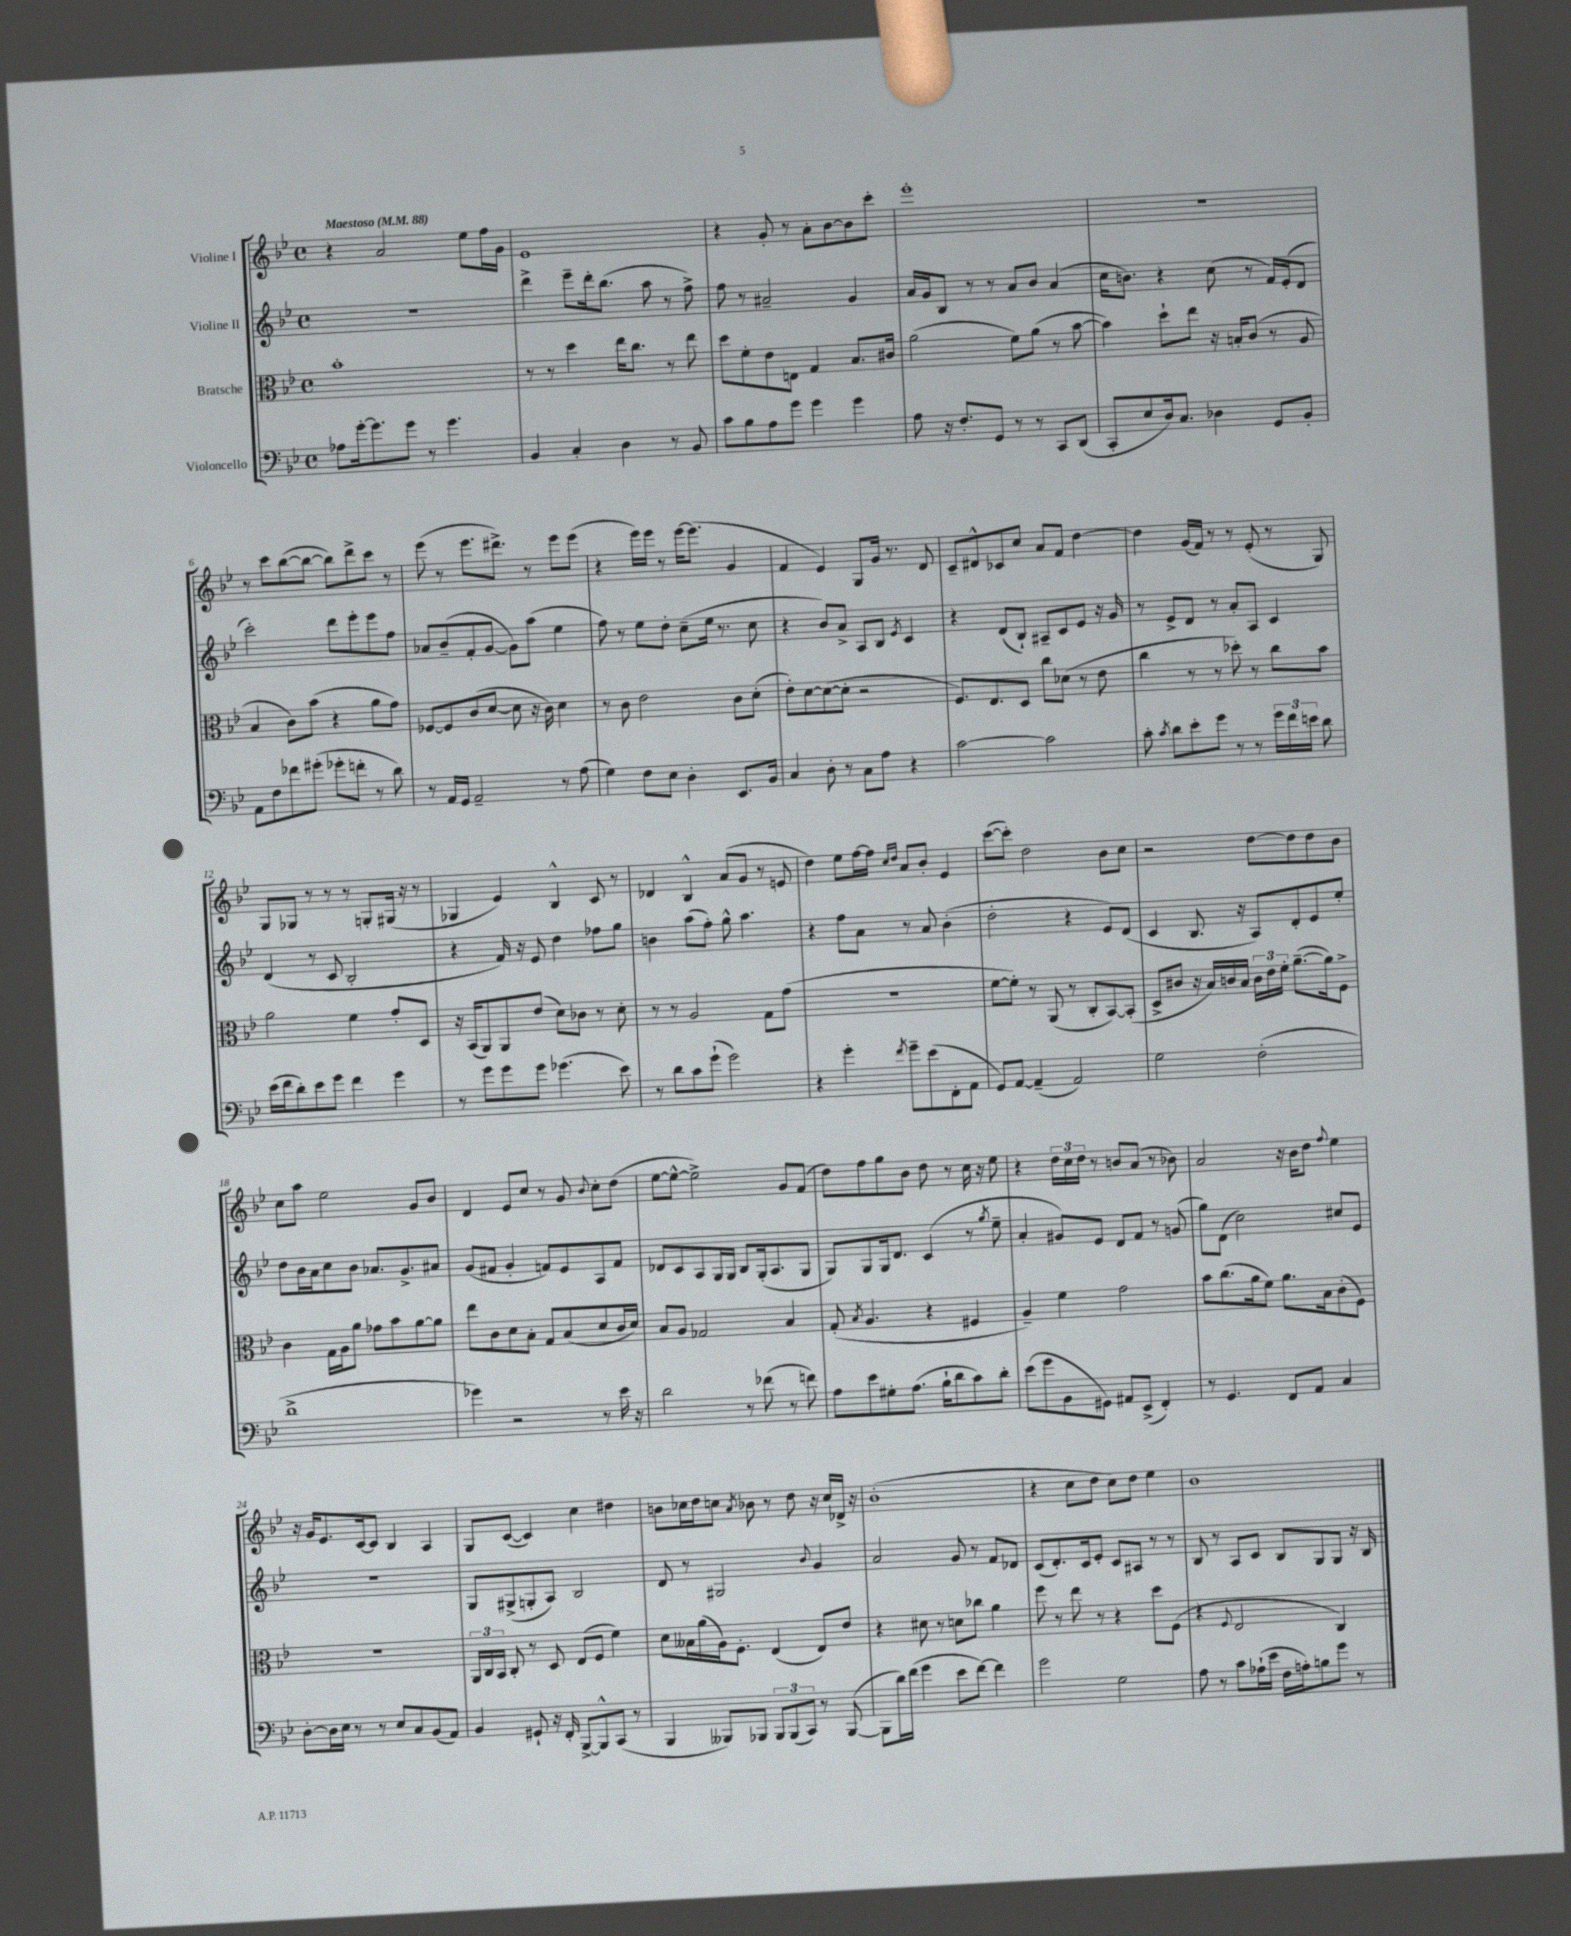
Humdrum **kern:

**kern	**kern	**kern	**kern
*staff4	*staff3	*staff2	*staff1
*clefF4	*clefC3	*clefG2	*clefG2
*k[b-e-]	*k[b-e-]	*k[b-e-]	*k[b-e-]
*M4/4	*M4/4	*M4/4	*M4/4
*met(c)	*met(c)	*met(c)	*met(c)
*MM88	*MM88	*MM88	*MM88
8A-	1b-'	1r	4r
[16g'	.	.	.
8.g]	.	.	.
.	.	.	2a
8g	.	.	.
8r	.	.	.
4.g	.	.	.
.	.	.	8ee-
.	.	.	16ff
.	.	.	16g
=	=	=	=
4BB-	8r	4ddd^	1e-
.	8r	.	.
4C'	4dd	8eee-~	.
.	.	16ddd'	.
.	.	(8.bb-	.
4D	16ee-	.	.
.	8.cc	.	.
.	.	8aa	.
8r	8r	8r	.
8BB-	8ee-	8ff^)	.
=	=	=	=
8c	8dd	8ff	4r
8B-	8f'	8r	.
8A	8e-	2a#~	8g'
8g	8E	.	8r
4g	4G	.	8a'
.	.	.	[8b-
4g	8.B-	4g	8b-]
.	.	.	8ccc'
.	16c#	.	.
=	=	=	=
8A	(2a	16a	1eee-'
.	.	16g	.
16r	.	8B-	.
8.F'	.	.	.
.	.	8r	.
8GG	.	8r	.
8r	8f)	8a	.
8r	(8a	8b-	.
8CC	8r	(4a	.
(8DD	[8b-	.	.
=	=	=	=
8CC'	4b-])	16cc	1r
.	.	8.b)	.
8E-	.	.	.
16D)	8dd`	4r	.
8.C	.	.	.
.	8ee-	.	.
4D-	16r	(8cc	.
.	16B'	.	.
.	(8c	8r	.
8GG	8r	16f)	.
.	.	(16e-'	.
8BB-'	8A	8d	.
=	=	=	=
8AA	4B-	2ccc')	8r
8F	.	.	8ccc
8f-	8c)	.	([8bb-
(8g#'	(8b-	.	8bb-_
8g-'	4r	8ddd	8bb-])
8f'	.	8eee-'	8ddd^
8r	8a	8eee-	8ccc
8d)	8g)	8ff	8r
=	=	=	=
8r	[8F-	8a-	(8eee-
16AA	8F-]	(8b-~	8r
16GG	.	.	.
2AA~	(8c	8f'	8.eee-
.	[8d	[8g	.
.	.	.	8.ddd#^)
.	8d]	8g])	.
.	16r	(8aa	8r
.	16c)	.	.
8r	4d	4ee-	8eee-
(8A	.	.	(8eee-
=	=	=	=
4G)	8r	8ff)	4r
.	8c	8r	.
8F	2e-	8ee-	16eee-)
.	.	.	16eee-
8E-	.	8dd'	8r
4D'	.	(8cc~	[16eee-
.	.	.	(8.eee-]
.	.	16ee-	.
.	.	8.r	.
8.EE-	8c	.	4g
.	(8d'	8cc	.
16BB-	.	.	.
=	=	=	=
4C	8e-')	4r	4f
.	[8d	.	.
8D'	(8d_	8b-)	4e-)
8r	8d']	8a^	.
8C	2r	8A	8G
8A	.	8B-	16g
.	.	.	8.r
.	.	8qe-	.
4r	.	4c	.
.	.	.	8d
=	=	=	=
[2c	8.F)	4r	8c~
.	.	.	8d#^^
.	8.E-	.	.
.	.	(8d	8c-
.	8D	8B-`)	8cc
2c]	8cc	8A#~	8a
.	(8d-	8c	8f
.	8r	8e-	[4dd
.	8e-	16r	.
.	.	16g	.
=	=	=	=
8c'	4cc	8r	4dd]
8qc	.	.	.
8d	.	8e-^	.
8e-'	8r	8d	(16g
.	.	.	16f)
8g	8r	8r	8r
8r	8dd-')	8a'	8r
8r	8r	8A	(8e-'
24g	8cc	4c	8r
24f	.	.	.
24e	.	.	.
8d	8b-	.	8G)
=	=	=	=
(16e-	2a	(4d	8G
16f	.	.	.
8d')	.	.	8G-
8e-	.	8r	8r
8g	.	8c	8r
4f	4f	2B-'	8r
.	.	.	8G'
4g	8g'	.	(16G#
.	.	.	16r
.	8D	.	8r
=	=	=	=
8r	16r	4r	4G-
.	(16BB-	.	.
8g	8AA)	.	.
8g	8AA	16f)	4e-)
.	.	16r	.
8g	(8e-	8e-	.
(4.g-	8d)	4dd	4B-^^
.	8c-	.	.
.	8r	8ff-	8c
8e-)	8d'	8gg	8r
=	=	=	=
8r	8r	4b	4d-
8d	8r	.	.
8c	2A	(8aa	4B-^^
(8g`	.	8ff')	.
2g)	.	8gg^^	(8a
.	.	4.aa	8g
.	8G	.	8r
.	(8g	.	8e
=	=	=	=
4r	1r	4r	4dd)
4g'	.	8ff	8ee-
.	.	8a	[16ff
.	.	.	16ff]
.	.	.	16qqcc
8qf	.	.	16qqdd
8g~	.	8r	8a
(8e-	.	8a	8b-'
8FF'	.	(4b-'	4e-
8AA	.	.	.
=	=	=	=
8GG)	[8f	2dd'	([8ccc
[8AA	8f'])	.	8ccc'])
(4AA~]	8r	.	2dd
.	(8AA	.	.
2AA)	8r	4r	.
.	8C'	.	.
.	[8BB-)	8e-)	8b-
.	(8BB-']	(8d	8cc
=	=	=	=
2G	8D^	4c	2r
.	8c#	.	.
.	16r	8.B-	.
.	16B-)	.	.
.	16c	.	.
.	16B-	16r	.
(2F'	24c	8A)	[8dd
.	24e-	.	.
.	24f'	.	.
.	([8.a~	8d'	8dd]
.	.	8e-	8dd
.	16a])	.	.
.	8F^	8ee-'	8b-
=	=	=	=
1d^	4c	8dd	8cc
.	.	16b-	8aa
.	.	16a	.
.	16G	8cc	2ee-
.	16A	.	.
.	8a	8b-	.
.	8g-	8.a-	.
.	8b-	.	.
.	.	8.g^	.
.	[8a	.	8g
.	8a]	8a#	8b-
=	=	=	=
4g-)	8ee-	(8g	4d
.	8c	8f#	.
2r	8d	4g'	8e-
.	8B-'	.	8cc
.	8G	8f)	8r
.	(8B-	8e-	8g
.	.	.	8qqb-
8r	8d	8A	8cc'
16e-	16c	8f	(8dd
16r	16d)	.	.
=	=	=	=
2d	8B-	8d-	[8ee-
.	8A	8c	8ee-^^_
.	2G-	8A	2ee-^])
.	.	16G	.
.	.	16G	.
8r	.	8B-	.
(8f-	.	(16G'	.
.	.	8.A	.
8r	4B-	.	8g
8f)	.	8G	(8f
=	=	=	=
8A	(8G'	8G)	8dd)
.	8qB-	.	.
8e-	4.A	8G	8ff
8G#'	.	16G	8gg
.	.	8.d	.
(8.A	.	.	8b-
.	4r	(4c	8dd
16B-`	.	.	.
8d	.	.	8r
8c)	4F#	8r	16cc
.	.	.	16r
.	.	8qgg	.
8d'	.	8ee-~	8ee-
=	=	=	=
(8e-	4A~)	4a'	4r
8g	.	.	.
8BB-	4f	8g#)	24dd
.	.	.	24cc
.	.	.	24dd
8GG#)	.	8e-	8r
8AA#	2g	8d	8b
(8EE-^	.	8f	(8a
4FF')	.	8r	8r
.	.	(8g	8b-)
=	=	=	=
8r	8b-	8gg)	2a
4.GG	(8.cc	(8d	.
.	.	2cc)	.
.	16a	.	.
.	8f)	.	.
8FF	8.a	.	16r
.	.	.	16b-
8AA	.	.	8dd
.	16B-	.	.
.	.	.	8qqff
4C	(8c'	8cc#	4ee-
.	8F)	8e-	.
=	=	=	=
[8D'	1r	1r	16r
.	.	.	16g
16D]	.	.	8.e-
16E-	.	.	.
8r	.	.	.
.	.	.	[16c
8r	.	.	8c]
8E-	.	.	4B-
8C	.	.	.
(8BB-	.	.	4A
8AA)	.	.	.
=	=	=	=
4BB-	24AA	8G	8G
.	24C	.	.
.	24BB-	.	.
.	8C'	(8G#^	([8c
8GG#`	8r	8G'	4c])
16r	8D	8A)	.
16FF'	.	.	.
[8BBB-^	(8E-	2B-	4cc
8BBB-^^]	8F	.	.
(8CC	4f)	.	4dd#
8r	.	.	.
=	=	=	=
4BBB-	8d	8d	8b
.	16B--	8r	16cc-
.	(16a	.	16dd
8BBB--)	16A)	2G#	8cc
.	8.F'	.	.
.	.	.	8qa
8BBB-	.	.	8b-
12BBB-	(4E-	.	8r
(12BBB-	.	.	.
.	.	.	8dd
12CC)	.	.	.
.	.	8qqb-	.
8r	8E-)	4g	16r
.	.	.	16cc
([8BBB-	8e-	.	16d-^
.	.	.	16r
=	=	=	=
8BBB-]	4r	2a	(1b-'
16d)	.	.	.
(16f	.	.	.
4g	8d#	.	.
.	8r	.	.
8e-	8d	8g	.
[8f)	8cc-	8r	.
4f]	4a	8f	.
.	.	8d-	.
=	=	=	=
2g	8ff	(8c	4r
.	8r	8.d')	.
.	8ee-	.	8cc
.	.	16c	.
.	8r	8e-'	8dd
2G	4r	8c	8cc)
.	.	8A#	8dd
.	8dd	8r	4ee-
.	(8F	8r	.
=	=	=	=
8A	4r	8B-	1b-
8r	.	8r	.
.	8qqF	.	.
8c	2E-	8A	.
(16A-`	.	8c	.
16e-	.	.	.
16F	.	8B-	.
16A')	.	.	.
8B	.	8G	.
8g	4C)	8G	.
8r	.	16r	.
.	.	16B-	.
==	==	==	==
*-	*-	*-	*-
